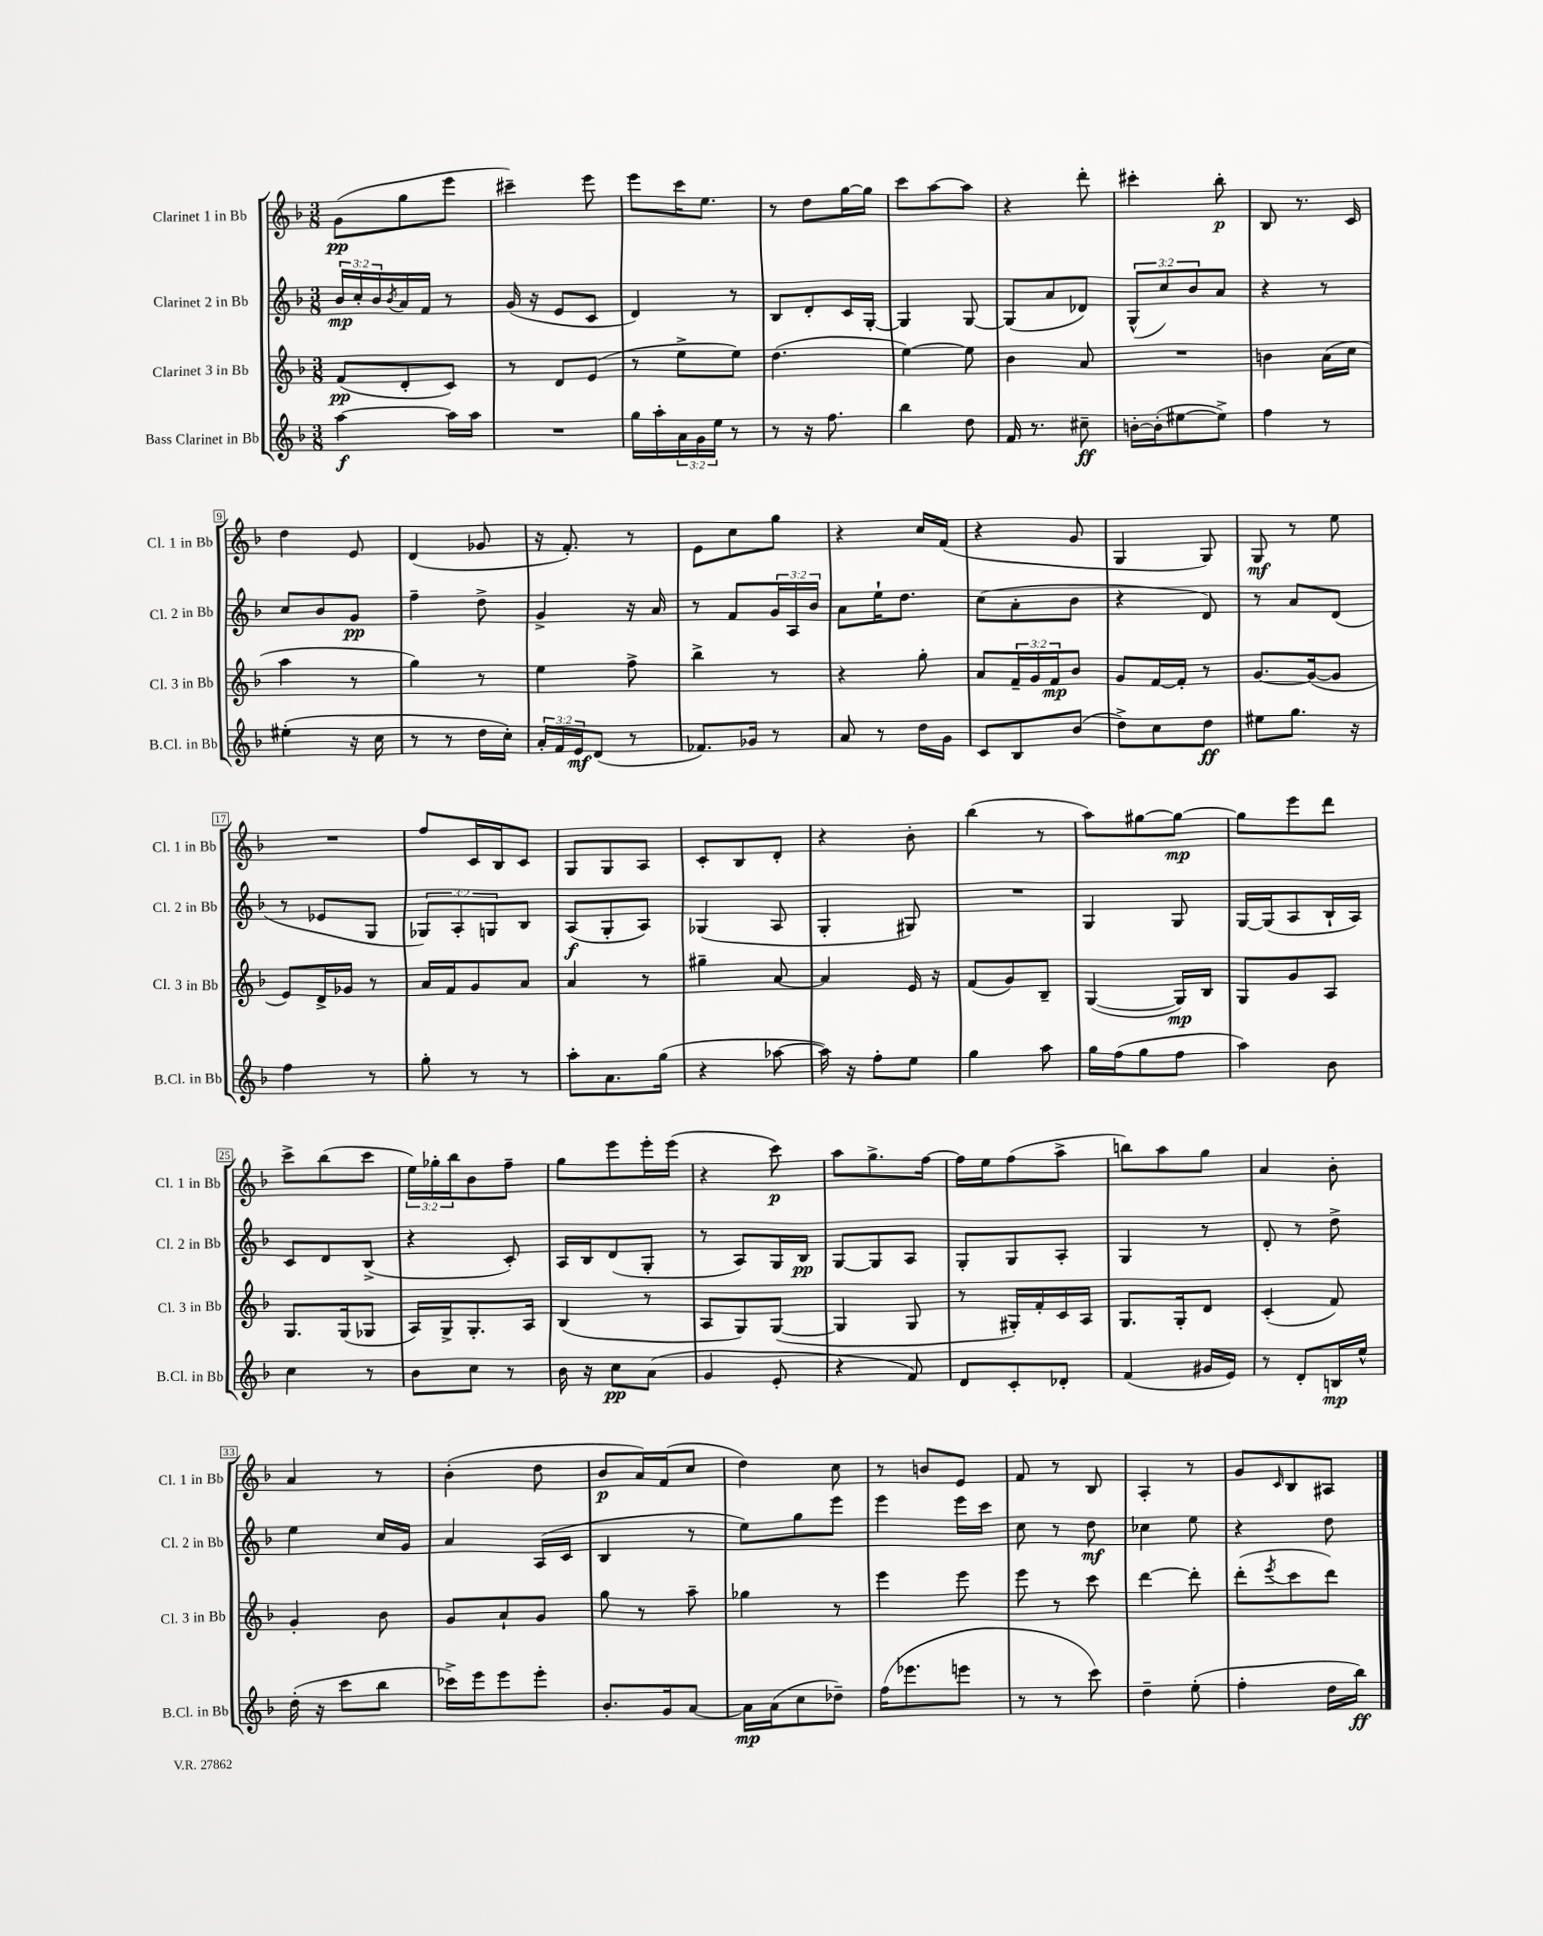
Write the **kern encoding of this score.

**kern	**dynam	**kern	**dynam	**kern	**dynam	**kern	**dynam
*part4	*part4	*part3	*part3	*part2	*part2	*part1	*part1
*staff4	*staff4	*staff3	*staff3	*staff2	*staff2	*staff1	*staff1
*I"Bass Clarinet in Bb	*	*I"Clarinet 3 in Bb	*	*I"Clarinet 2 in Bb	*	*I"Clarinet 1 in Bb	*
*I'B.Cl. in Bb	*	*I'Cl. 3 in Bb	*	*I'Cl. 2 in Bb	*	*I'Cl. 1 in Bb	*
*clefG2	*	*clefG2	*	*clefG2	*	*clefG2	*
*k[b-]	*	*k[b-]	*	*k[b-]	*	*k[b-]	*
*M3/8	*	*M3/8	*	*M3/8	*	*M3/8	*
=1	=1	=1	=1	=1	=1	=1	=1
[4aa\	f	(8f/L	pp	24b-/LL	mp	(8g\L	pp
.	.	.	.	24cc'/	.	.	.
.	.	.	.	24b-/	.	.	.
.	.	.	.	8qb-/	.	.	.
.	.	8d'/	.	16a/	.	8gg\	.
.	.	.	.	16f/JJ	.	.	.
16aa\LL]	.	8c/J)	.	8r	.	8eee\J	.
16aa\JJ	.	.	.	.	.	.	.
=2	=2	=2	=2	=2	=2	=2	=2
4.r	.	8r	.	(16g/	.	4ccc#X~\)	.
.	.	.	.	16r	.	.	.
.	.	8d/L	.	8e/L	.	.	.
.	.	(8e/J	.	8c/J	.	8eee\	.
=3	=3	=3	=3	=3	=3	=3	=3
16gg\LL	.	8r	.	4d/)	.	8eee\L	.
16aa'\	.	.	.	.	.	.	.
24a\	.	8ee^\L	.	.	.	16ccc\K	.
24g\	.	.	.	.	.	.	.
.	.	.	.	.	.	8.ee\J	.
24ee\JJ	.	.	.	.	.	.	.
8r	.	8ee\J)	.	8r	.	.	.
=4	=4	=4	=4	=4	=4	=4	=4
8r	.	(4.dd\	.	8B-/L	.	8r	.
16r	.	.	.	8d'/	.	8dd\L	.
8.ff\	.	.	.	.	.	.	.
.	.	.	.	16c/L	.	[16gg\L	.
.	.	.	.	[16G'/JJ	.	16gg\JJ]	.
=5	=5	=5	=5	=5	=5	=5	=5
4bb-\	.	[4ee\)	.	4G/]	.	8ccc\L	.
.	.	.	.	.	.	[8aa\	.
8dd\	.	8ee\]	.	[8G/	.	8aa\J]	.
=6	=6	=6	=6	=6	=6	=6	=6
16f/	.	4b-\	.	(8G/L]	.	4r	.
8.r	.	.	.	.	.	.	.
.	.	.	.	8a/	.	.	.
8cc#X~\	ff	8a/	.	8d-X/J)	.	8ddd'\	.
=7	=7	=7	=7	=7	=7	=7	=7
[16bn'\LL	.	4.r	.	(12G^^/L	.	4ccc#X'\	.
(16b'\J]	.	.	.	.	.	.	.
.	.	.	.	12cc/)	.	.	.
[8ee#X\	.	.	.	.	.	.	.
.	.	.	.	12b-/	.	.	.
8ee#^\J])	.	.	.	8a/J	.	8bb-'\	p
=8	=8	=8	=8	=8	=8	=8	=8
4ff\	.	4bn\	.	4r	.	8B-/	.
.	.	.	.	.	.	8.r	.
8r	.	(16a\LL	.	8r	.	.	.
.	.	16cc\JJ	.	.	.	16c/	.
!!LO:LB:g=z
=9	=9	=9	=9	=9	=9	=9	=9
(4ee#X'\	.	4aa\	.	8cc/L	.	4dd\	.
.	.	.	.	8b-/	.	.	.
16r	.	8r	.	8g/J	pp	8e/	.
16cc\	.	.	.	.	.	.	.
=10	=10	=10	=10	=10	=10	=10	=10
8r	.	4gg\)	.	4ff~\	.	(4d/	.
8r	.	.	.	.	.	.	.
16dd\LL	.	8r	.	8dd^\	.	8g-X/	.
16cc'\JJ)	.	.	.	.	.	.	.
=11	=11	=11	=11	=11	=11	=11	=11
24a'/LL	.	4ee\	.	4g^/	.	16r	.
24f/	.	.	.	.	.	.	.
.	.	.	.	.	.	8.f'/)	.
24e/J	mf	.	.	.	.	.	.
(8d/J	.	.	.	.	.	.	.
8r	.	8ff^\	.	16r	.	8r	.
.	.	.	.	16a/	.	.	.
=12	=12	=12	=12	=12	=12	=12	=12
8.f-X/L)	.	4bb-^\	.	8r	.	8e\L	.
.	.	.	.	8f/L	.	8cc\	.
16g-X/Jk	.	.	.	.	.	.	.
8r	.	8r	.	24g/L	.	8gg\J	.
.	.	.	.	24A/	.	.	.
.	.	.	.	24b-/JJ	.	.	.
=13	=13	=13	=13	=13	=13	=13	=13
8a/	.	4r	.	8a\L	.	4r	.
8r	.	.	.	16ee`\K	.	.	.
.	.	.	.	8.dd\J	.	.	.
16dd\LL	.	8gg'\	.	.	.	16cc/LL	.
16g\JJ	.	.	.	.	.	(16f/JJ	.
=14	=14	=14	=14	=14	=14	=14	=14
8c/L	.	8a/L	.	(8cc\L	.	4r	.
8B-/	.	24f~/L	.	8a'\	.	.	.
.	.	24g/	.	.	.	.	.
.	.	24f/J	mp	.	.	.	.
(8b-/J	.	8b-/J	.	8b-\J	.	8g/	.
=15	=15	=15	=15	=15	=15	=15	=15
8dd^\L)	.	8g/L	.	4r	.	4G/	.
8cc\	.	[16f/L	.	.	.	.	.
.	.	16f'/JJ]	.	.	.	.	.
8dd\J	ff	8r	.	8d/)	.	8G/)	.
=16	=16	=16	=16	=16	=16	=16	=16
8ee#X\L	.	[8.g/L	.	8r	.	8G/	mf
8.gg\J	.	.	.	8a/L	.	8r	.
.	.	(16g/k_	.	.	.	.	.
.	.	8g/J]	.	(8d/J	.	8ee\	.
16r	.	.	.	.	.	.	.
!!LO:LB:g=z
=17	=17	=17	=17	=17	=17	=17	=17
4ff\	.	8e/L)	.	8r	.	4.r	.
.	.	16d^/L	.	8e-X/L	.	.	.
.	.	16g-X/JJ	.	.	.	.	.
8r	.	8r	.	8G/J	.	.	.
=18	=18	=18	=18	=18	=18	=18	=18
8gg'\	.	16a/LL	.	12G-X/L)	.	8ff/L	.
.	.	16f/J	.	.	.	.	.
.	.	.	.	12A'/	.	.	.
8r	.	8g/	.	.	.	16c/L	.
.	.	.	.	12Gn/	.	.	.
.	.	.	.	.	.	16B-/J	.
8r	.	8a/J	.	8B-/J	.	8c/J	.
=19	=19	=19	=19	=19	=19	=19	=19
8aa'\L	.	4a/	.	(8A/L	f	8G/L	.
8.a\	.	.	.	8G'/	.	8G/	.
.	.	8r	.	8A/J)	.	8A/J	.
(16gg\Jk	.	.	.	.	.	.	.
=20	=20	=20	=20	=20	=20	=20	=20
4r	.	4gg#X~\	.	(4G-X/	.	8c'/L	.
.	.	.	.	.	.	8B-/	.
[8aa-X\	.	[8a/	.	8A/	.	8d'/J	.
=21	=21	=21	=21	=21	=21	=21	=21
16aa-\])	.	4a/]	.	4G'/	.	4r	.
16r	.	.	.	.	.	.	.
8ff'\L	.	.	.	.	.	.	.
8ee\J	.	16e/	.	8G#X/)	.	8b-'\	.
.	.	16r	.	.	.	.	.
=22	=22	=22	=22	=22	=22	=22	=22
4gg\	.	(8f/L	.	4.r	.	(4bb-\	.
.	.	8g/)	.	.	.	.	.
8aa\	.	8B-~/J	.	.	.	8r	.
=23	=23	=23	=23	=23	=23	=23	=23
16gg\LL	.	([4G/	.	4G/	.	8aa\L)	.
(16ff\J	.	.	.	.	.	.	.
8gg\	.	.	.	.	.	[8gg#X\	.
8ff\J	.	16G/LL])	mp	8G/	.	8gg#\J_	mp
.	.	16B-/JJ	.	.	.	.	.
=24	=24	=24	=24	=24	=24	=24	=24
4aa\)	.	8G/L	.	[16G/LL	.	8gg#\L]	.
.	.	.	.	(16G/J]	.	.	.
.	.	8g/	.	8A/	.	8eee\	.
8b-\	.	8A/J	.	16B-`/L	.	8ddd\J	.
.	.	.	.	16A/JJ)	.	.	.
!!LO:LB:g=z
=25	=25	=25	=25	=25	=25	=25	=25
4cc\	.	8.G/L	.	8c/L	.	8ccc^\L	.
.	.	.	.	8d/	.	(8bb-\	.
.	.	(16G/k	.	.	.	.	.
8r	.	8G-X/J	.	(8B-^/J	.	8ccc\J	.
=26	=26	=26	=26	=26	=26	=26	=26
8b-\L	.	16A/LL)	.	4r	.	24ee\LL)	.
.	.	.	.	.	.	24gg-X'\	.
.	.	16G^/J	.	.	.	.	.
.	.	.	.	.	.	24bb-\J	.
8cc\J	.	8.G'/	.	.	.	8b-\	.
8r	.	.	.	8c'/)	.	8ff~\J	.
.	.	16A/Jk	.	.	.	.	.
=27	=27	=27	=27	=27	=27	=27	=27
16b-\	.	(4B-/	.	16A/LL	.	8gg\L	.
16r	.	.	.	16B-/J	.	.	.
8cc\L	pp	.	.	(8d/	.	8eee\	.
(8a\J	.	8r	.	8G'/J	.	16eee'\L	.
.	.	.	.	.	.	(16eee\JJ	.
=28	=28	=28	=28	=28	=28	=28	=28
4g/	.	8A/L	.	8r	.	4r	.
.	.	8G/)	.	8A/L)	.	.	.
8e'/	.	([8G/J	.	16G/L	.	8ccc\)	p
.	.	.	.	16B-/JJ	pp	.	.
=29	=29	=29	=29	=29	=29	=29	=29
4r	.	4G/]	.	[8G/L	.	8aa\L	.
.	.	.	.	8G/]	.	8.gg^\	.
8f/)	.	8G/	.	8A/J	.	.	.
.	.	.	.	.	.	[16ff\Jk	.
=30	=30	=30	=30	=30	=30	=30	=30
8d/L	.	8r	.	8G'/L	.	16ff\LL]	.
.	.	.	.	.	.	16ee\J	.
8c'/	.	16G#X'/LL)	.	8G/	.	(8ff\	.
.	.	16f'/	.	.	.	.	.
8d-X'/J	.	16c/	.	8A'/J	.	8aa^\J	.
.	.	16A/JJ	.	.	.	.	.
=31	=31	=31	=31	=31	=31	=31	=31
(4f/	.	8.G/L	.	4G/	.	8bbn\L)	.
.	.	.	.	.	.	8aa\	.
.	.	16G'/k	.	.	.	.	.
16g#X/LL	.	8d/J	.	8r	.	8gg\J	.
16e/JJ)	.	.	.	.	.	.	.
=32	=32	=32	=32	=32	=32	=32	=32
8r	.	(4c'/	.	8d'/	.	4a/	.
8d'/L	.	.	.	8r	.	.	.
16Bn/L	mp	8f/)	.	8dd^\	.	8b-'\	.
16ee^^/JJ	.	.	.	.	.	.	.
!!LO:LB:g=z
=33	=33	=33	=33	=33	=33	=33	=33
(16dd'\	.	4g'/	.	4ee\	.	4a/	.
16r	.	.	.	.	.	.	.
8ccc\L	.	.	.	.	.	.	.
8bb-\J	.	8b-\	.	16cc/LL	.	8r	.
.	.	.	.	16g/JJ	.	.	.
=34	=34	=34	=34	=34	=34	=34	=34
16ccc-X^\LL)	.	8g/L	.	4a/	.	(4b-'\	.
16eee\J	.	.	.	.	.	.	.
8eee\	.	8a`/	.	.	.	.	.
8eee'\J	.	8g/J	.	(16A/LL	.	8dd\	.
.	.	.	.	16c/JJ	.	.	.
=35	=35	=35	=35	=35	=35	=35	=35
8.b-'/L	.	8gg\	.	4B-/	.	8b-/L	p
.	.	8r	.	.	.	16a/L)	.
16g/k	.	.	.	.	.	(16f/J	.
[8a/J	.	8aa~\	.	8r	.	8cc/J	.
=36	=36	=36	=36	=36	=36	=36	=36
16a\LL]	mp	4gg-X\	.	8ee\L)	.	4dd\)	.
(16a\J	.	.	.	.	.	.	.
8cc\	.	.	.	8gg\	.	.	.
8dd-X~\J)	.	8r	.	8eee\J	.	8cc\	.
=37	=37	=37	=37	=37	=37	=37	=37
(16ff\KL	.	4eee\	.	4eee\	.	8r	.
8.eee-X\	.	.	.	.	.	.	.
.	.	.	.	.	.	8bn/L	.
8eeen\J	.	8eee\	.	16eee\LL	.	8e/J	.
.	.	.	.	16ccc\JJ	.	.	.
=38	=38	=38	=38	=38	=38	=38	=38
8r	.	8eee\	.	8cc\	.	8f/	.
8r	.	8r	.	8r	.	8r	.
8ccc\)	.	8ccc\	.	8dd\	mf	8B-/	.
=39	=39	=39	=39	=39	=39	=39	=39
4dd~\	.	[4ddd\	.	4cc-X\	.	4A'/	.
(8ee'\	.	8ddd'\]	.	8ee\	.	8r	.
=40	=40	=40	=40	=40	=40	=40	=40
4ff'\	.	(8ddd'\L	.	4r	.	8g/L	.
.	.	8qeee/	.	.	.	16qqc/	.
.	.	8ccc\	.	.	.	8B-/	.
16dd\LL	.	8ddd\J)	.	8dd\	.	8A#X/J	.
16bb-\JJ)	ff	.	.	.	.	.	.
==	==	==	==	==	==	==	==
*-	*-	*-	*-	*-	*-	*-	*-
